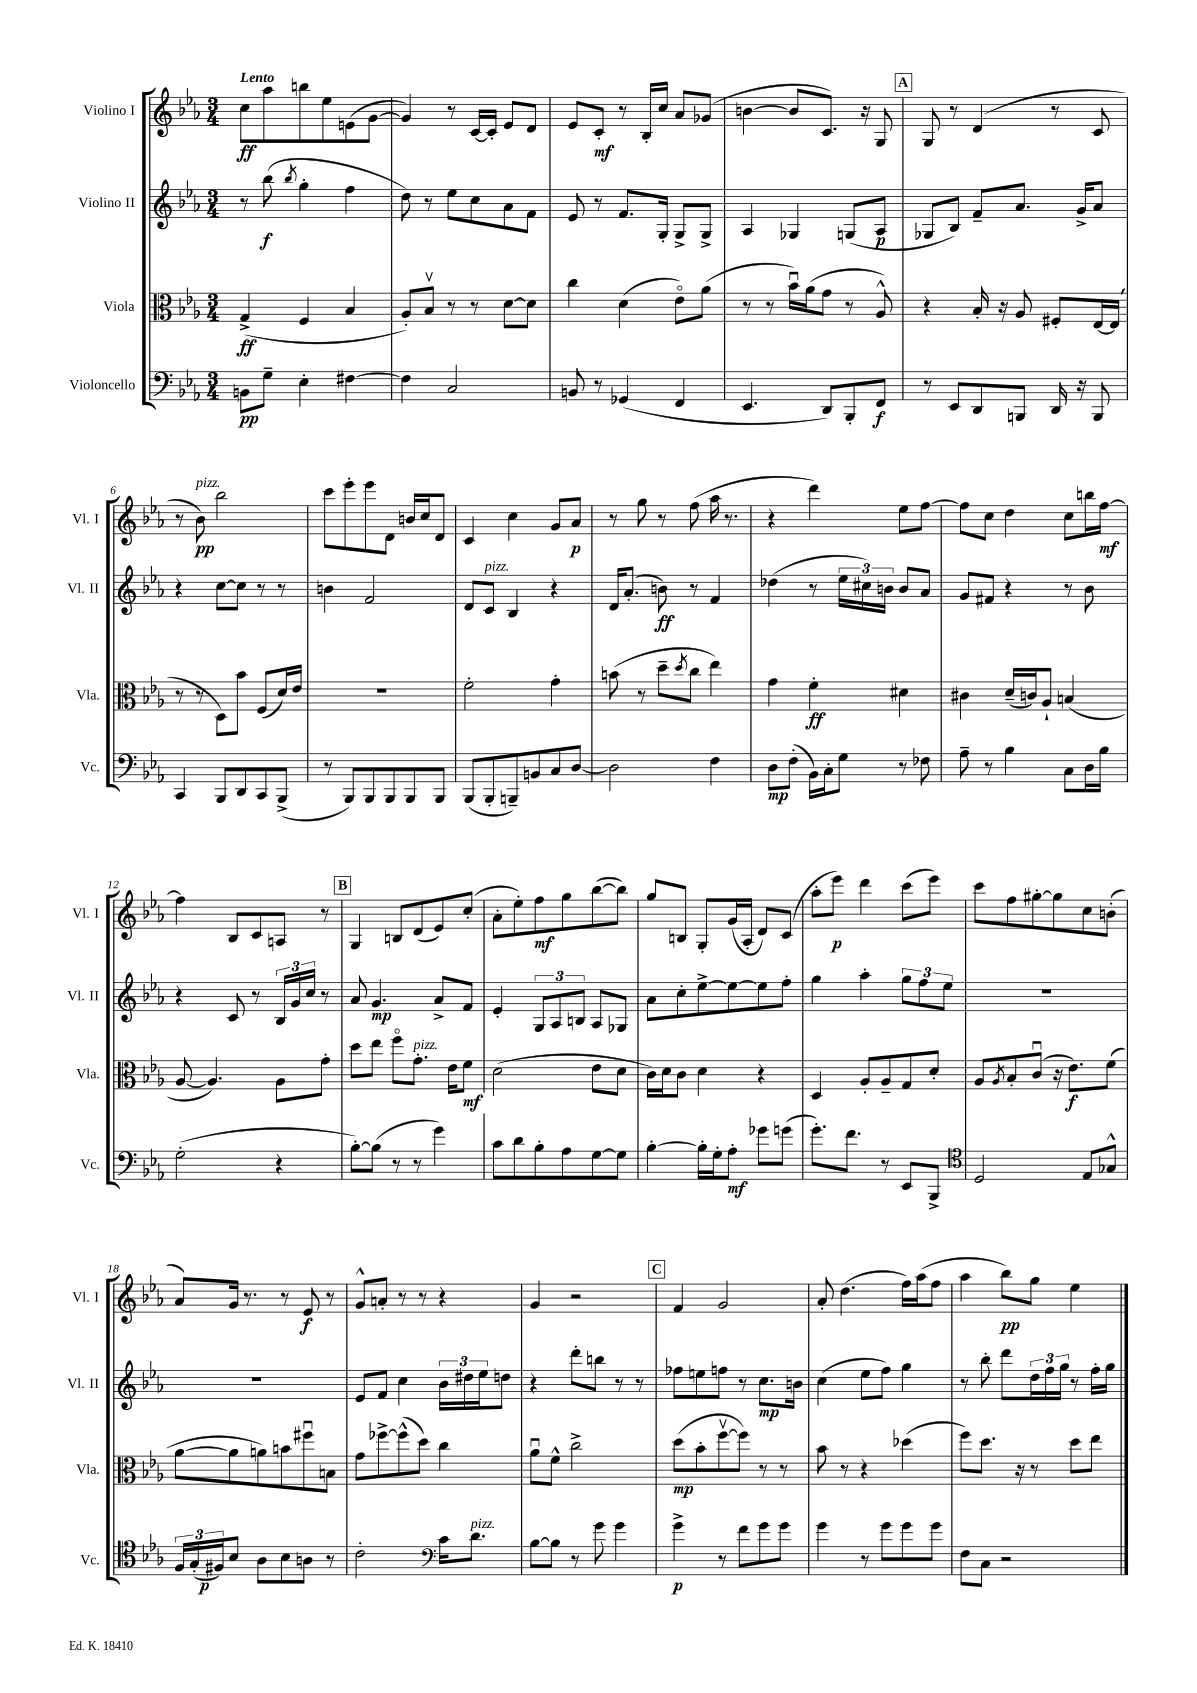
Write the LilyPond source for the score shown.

<<
\new StaffGroup <<
\new Staff = "s0" \with { instrumentName = "Violino I" shortInstrumentName = "Vl. I" } {
    \clef treble \key ees \major \numericTimeSignature \time 3/4 \tempo "Lento"
    c''8\ff aes''8 b''8 ees''8 e'8( g'8~ |
    g'4) r8 c'16~ c'16-. ees'8 d'8 |
    ees'8 c'8-.\mf r8 bes16-. c''16 aes'8 ges'8( |
    b'4~ b'8 c'8.) r16 g8 |
    \mark \markup { \box "A" } g8 r8 d'4( r8 c'8 |
    r8 bes'8\pp^\markup { \italic "pizz." }) bes''2 |
    c'''8 ees'''8-. ees'''8 d'8 b'16 c''16 d'8 |
    c'4 c''4 g'8 aes'8\p |
    r8 g''8 r8 f''8( aes''16 r8. |
    r4 d'''4) ees''8 f''8~ |
    f''8 c''8 d''4 c''8 b''16 f''16~\mf |
    f''4 bes8 c'8 a8 r8 |
    \mark \markup { \box "B" } g4 b8 d'8( ees'8) c''8-.( |
    aes'8-. ees''8-.) f''8\mf g''8 bes''8~( bes''8) |
    g''8 b8 g8-. g'16( aes16-. d'8) c'8( |
    aes''8-. ees'''8\p) d'''4 c'''8( ees'''8) |
    c'''8 f''8 gis''8~-. gis''8 c''8 b'8-.( |
    aes'8) g'16 r8. r8 ees'8\f r8 |
    g'8-^ a'8-. r8 r8 r4 |
    g'4 r2 |
    \mark \markup { \box "C" } f'4 g'2 |
    aes'8-. d''4.( f''16) aes''16( f''8 |
    aes''4 bes''8\pp) g''8 ees''4 \bar "|." |
}
\new Staff = "s1" \with { instrumentName = "Violino II" shortInstrumentName = "Vl. II" } {
    \clef treble \key ees \major \numericTimeSignature \time 3/4
    r8 bes''8\f( \acciaccatura { bes''8 } g''4-. f''4 |
    d''8) r8 ees''8 c''8 aes'8 f'8 |
    ees'8 r8 f'8. g16-. g8-> g8-> |
    aes4 ges4 g8( aes8\p |
    \mark \markup { \box "A" } ges8 bes8) f'8-- aes'8. g'16-> aes'8 |
    r4 c''8~ c''8 r8 r8 |
    b'4 f'2 |
    d'8 c'8^\markup { \italic "pizz." } bes4 r4 |
    d'16 aes'8.-.( b'8\ff) r8 f'4 |
    des''4( r8 \tuplet 3/2 { ees''16 cis''16) b'16 } b'8 aes'8 |
    g'8 fis'8 r4 r8 bes'8 |
    r4 c'8 r8 \tuplet 3/2 { bes16 g'16 c''16 } r8 |
    \mark \markup { \box "B" } aes'8 g'4.\mp aes'8-> f'8 |
    ees'4-. \tuplet 3/2 { g8 aes8 b8 } aes8 ges8 |
    aes'8 c''8-. ees''8~-> ees''8~ ees''8 f''8-. |
    g''4 aes''4-. \tuplet 3/2 { g''8 f''8 ees''8 } |
    R2. |
    R2. |
    ees'8 f'8 c''4 \tuplet 3/2 { bes'16 dis''16 ees''16 } d''8 |
    r4 d'''8-. b''8 r8 r8 |
    \mark \markup { \box "C" } fes''8 e''8 f''8 r8 c''8.\mp b'16 |
    c''4( ees''8 f''8) g''4 |
    r8 bes''8-. d'''8 \tuplet 3/2 { d''16 f''16 g''16 } r8 f''16-. g''16 \bar "|." |
}
\new Staff = "s2" \with { instrumentName = "Viola" shortInstrumentName = "Vla." } {
    \clef alto \key ees \major \numericTimeSignature \time 3/4
    g4->\ff( f4 bes4 |
    aes8-.) bes8\upbow r8 r8 d'8~ d'8 |
    c''4 d'4( ees'8\flageolet) aes'8( |
    r8 r8 bes'16\downbow) aes'16( g'8 r8 aes8-^) |
    \mark \markup { \box "A" } r4 bes16-. r16 aes8 fis8-. ees16~ ees16( |
    r8 r8 d8) bes'8 f8( d'16) ees'16 |
    R2. |
    f'2-. g'4-. |
    b'8( r8 d''8-- \acciaccatura { d''8 } c''8 ees''4) |
    g'4 f'4-.\ff dis'4 |
    cis'4 d'16--( c'16) aes8-! b4( |
    aes8~ aes4.) aes8 g'8-. |
    \mark \markup { \box "B" } d''8 ees''8 f''8\flageolet g'8.-.^\markup { \italic "pizz." } ees'16 f'8\mf |
    d'2( ees'8 d'8 |
    c'16) d'16 c'8 d'4 r4 |
    d4 aes8-. aes8-- g8 d'8-. |
    aes8 \acciaccatura { aes8 } bes8-. c'8\downbow( r16 ees'8.\f) f'8( |
    aes'8~ aes'8 a'8) b'8 fis''8\downbow b8 |
    g'8 fes''8~-> fes''8-^( d''8) c''4 |
    aes'8\downbow f'8-^ c''2-> |
    \mark \markup { \box "C" } d''8\mp( bes'8-. f''8~\upbow f''8) r8 r8 |
    bes'8 r8 r4 des''4( |
    f''8) d''8. r16 r8 d''8 ees''8 \bar "|." |
}
\new Staff = "s3" \with { instrumentName = "Violoncello" shortInstrumentName = "Vc." } {
    \clef bass \key ees \major \numericTimeSignature \time 3/4
    b,8\pp g8-- ees4-. fis4~ |
    fis4 c2 |
    b,8 r8 ges,4( f,4 |
    ees,4. d,8) bes,,8-. f,8\f |
    \mark \markup { \box "A" } r8 ees,8 d,8 b,,8 d,16 r16 b,,8 |
    c,4 bes,,8 d,8 c,8 bes,,8->( |
    r8 bes,,8) bes,,8 bes,,8 bes,,8 bes,,8 |
    bes,,8( bes,,8-. b,,8--) b,8 c8 d8~ |
    d2 f4 |
    d8\mp f8-.( bes,16) c16-. g8 r8 fes8 |
    aes8-- r8 bes4 c8 d16 bes16 |
    g2-.( r4 |
    \mark \markup { \box "B" } bes8~-.) bes8( r8 r8 g'4) |
    c'8 d'8 bes8-. aes8 g8~ g8 |
    bes4~-. bes16-. g16-. aes8-.\mf ges'8 g'8( |
    g'8.-.) f'8. r8 ees,8 bes,,8-> |
    \clef tenor d2 ees8 ges8-^ |
    \tuplet 3/2 { f16 g16-.( fis16\p) } bes8 aes8 bes8 a8 r8 |
    c'2-. \clef bass c'16 d'8.^\markup { \italic "pizz." } |
    bes8~ bes8 r8 g'8 g'4 |
    \mark \markup { \box "C" } g'4->\p r8 f'8 g'8 g'8 |
    g'4 r8 g'8 g'8 g'8 |
    f8 c8 r2 \bar "|." |
}
>>
>>
